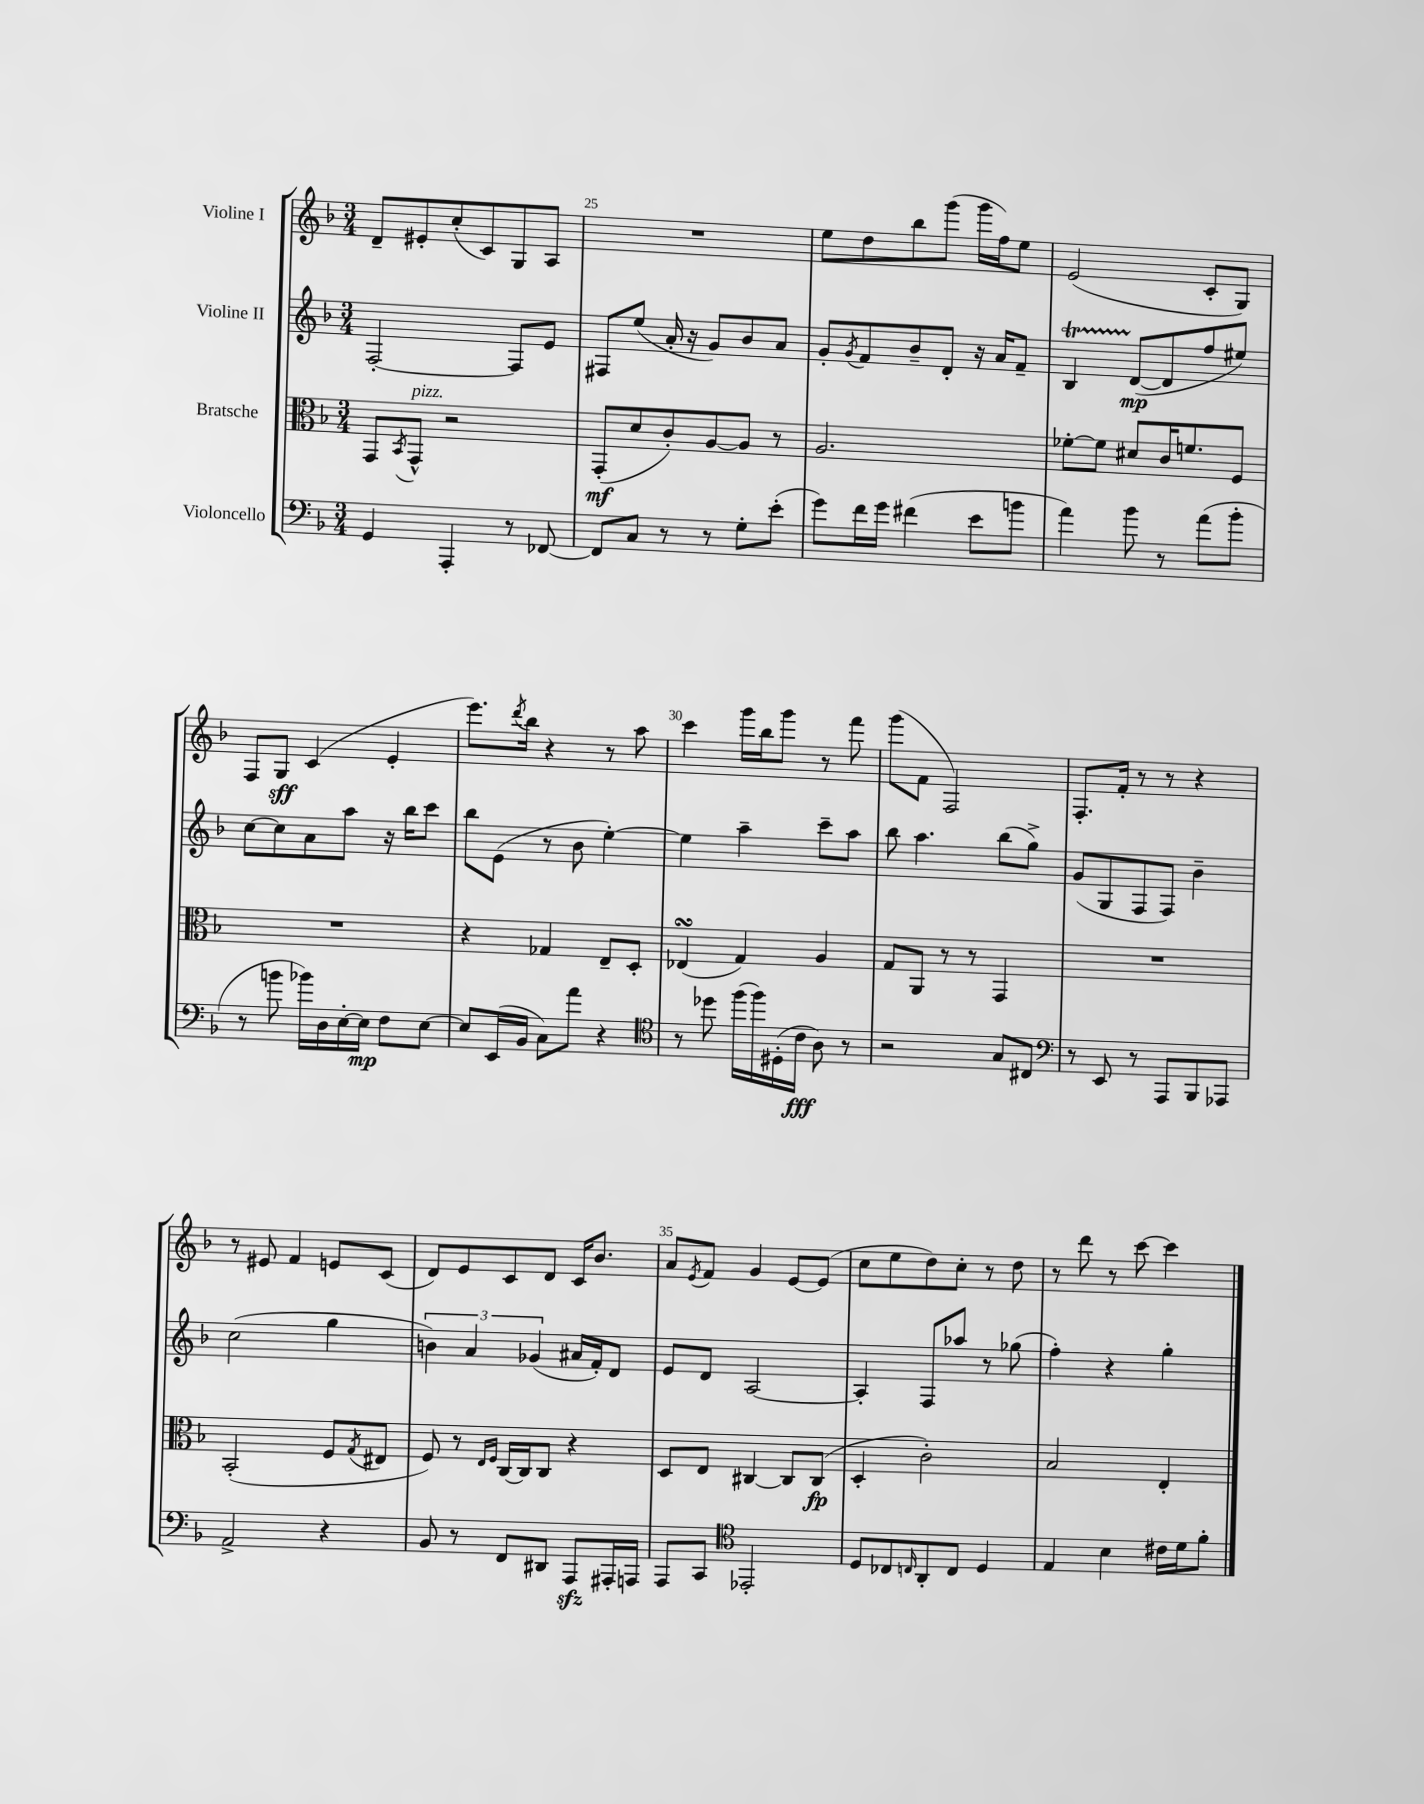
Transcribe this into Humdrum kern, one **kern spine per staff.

**kern	**dynam	**kern	**dynam	**kern	**dynam	**kern	**dynam
*part4	*part4	*part3	*part3	*part2	*part2	*part1	*part1
*staff4	*staff4	*staff3	*staff3	*staff2	*staff2	*staff1	*staff1
*I"Violoncello	*	*I"Bratsche	*	*I"Violine II	*	*I"Violine I	*
*clefF4	*	*clefC3	*	*clefG2	*	*clefG2	*
*k[b-]	*	*k[b-]	*	*k[b-]	*	*k[b-]	*
*M3/4	*	*M3/4	*	*M3/4	*	*M3/4	*
=24	=24	=24	=24	=24	=24	=24	=24
4GG/	.	8GG/L	.	[2F'/	.	8d~/L	.
.	.	8qBB-/	.	.	.	.	.
!	!	!LO:TX:a:i:t=pizz.	!	!	!	!	!
.	.	8GG^^/J	.	.	.	8e#X'/	.
4AAA'/	.	2r	.	.	.	(8cc'/	.
.	.	.	.	.	.	8c/)	.
8r	.	.	.	8F/L]	.	8G/	.
[8FF-X/	.	.	.	8e/J	.	8A/J	.
=25	=25	=25	=25	=25	=25	=25	=25
8FF-/L]	.	(8GG'/L	mf	8F#X/L	.	2.r	.
8C/J	.	8d/	.	(8ee/J	.	.	.
8r	.	8c'/)	.	16a'/	.	.	.
.	.	.	.	16r	.	.	.
8r	.	[8A/	.	8g/L)	.	.	.
8G'\L	.	8A/J]	.	8b-/	.	.	.
(8e'\J	.	8r	.	8a/J	.	.	.
=26	=26	=26	=26	=26	=26	=26	=26
8g\L)	.	2.A/	.	8g'/L	.	8ee\L	.
.	.	.	.	8qg/	.	.	.
16f\L	.	.	.	8f/	.	8dd\	.
16g\JJ	.	.	.	.	.	.	.
(4f#X\	.	.	.	8b-~/	.	8bb-\	.
.	.	.	.	8d'/J	.	(8ggg\J	.
8e\L	.	.	.	16r	.	16ggg\LL	.
.	.	.	.	16a/KL	.	16ff\J)	.
8bn\J	.	.	.	8f~/J	.	8ee\J	.
=27	=27	=27	=27	=27	=27	=27	=27
4a\)	.	[8f-X'\L	.	4B-T/	.	(2e/	.
.	.	8f-\J]	.	.	.	.	.
8b-\	.	8d#X/L	.	([8d/L	mp	.	.
8r	.	16c/K	.	8d/]	.	.	.
.	.	8.fn/	.	.	.	.	.
(8a\L	.	.	.	8ff/	.	8c'/L	.
8b-'\J	.	8F/J	.	8ee#X/J)	.	8G/J)	.
!!LO:LB:g=z
=28	=28	=28	=28	=28	=28	=28	=28
8r	.	2.r	.	[8cc\L	.	8F/L	.
8bn\	.	.	.	8cc\]	.	8G/J	sff
16b-X\LL)	.	.	.	8a\	.	(4c/	.
16D\	.	.	.	.	.	.	.
[16E'\	.	.	.	8aa\J	.	.	.
16E\JJ]	mp	.	.	.	.	.	.
8F\L	.	.	.	16r	.	4e'/	.
.	.	.	.	16bb-\KL	.	.	.
[8E\J	.	.	.	8ccc\J	.	.	.
=29	=29	=29	=29	=29	=29	=29	=29
8E/L]	.	4r	.	8bb-\L	.	8.eee\L)	.
(16EE/L	.	.	.	(8e\J	.	.	.
.	.	.	.	.	.	8qddd/	.
16BB-/JJ	.	.	.	.	.	16bb-\Jk	.
8C\L)	.	4G-X/	.	8r	.	4r	.
8a\J	.	.	.	8b-\	.	.	.
4r	.	8E~/L	.	[4ee'\)	.	8r	.
.	.	8D'/J	.	.	.	8aa\	.
=30	=30	=30	=30	=30	=30	=30	=30
*clefC4	*	*	*	*	*	*	*
8r	.	(4E-XsSSs/	.	4ee\]	.	4ccc\	.
8dd-X\	.	.	.	.	.	.	.
(16ff\LL	.	4G/)	.	4aa~\	.	16ggg\LL	.
16ff\)	.	.	.	.	.	16bb-\J	.
(16D#X'\	.	.	.	.	.	8ggg\J	.
16c\JJ	fff	.	.	.	.	.	.
8A\)	.	4A/	.	8ccc~\L	.	8r	.
8r	.	.	.	8aa\J	.	8fff\	.
=31	=31	=31	=31	=31	=31	=31	=31
2r	.	8G/L	.	8bb-\	.	(8ggg\L	.
.	.	8AA/J	.	4.aa\	.	8f\J	.
.	.	8r	.	.	.	2F/)	.
.	.	8r	.	.	.	.	.
8G/L	.	4GG/	.	(8bb-\L	.	.	.
8C#X/J	.	.	.	8gg^\J)	.	.	.
=32	=32	=32	=32	=32	=32	=32	=32
*clefF4	*	*	*	*	*	*	*
8r	.	2.r	.	(8g/L	.	8.F'/L	.
8EE/	.	.	.	8G/	.	.	.
.	.	.	.	.	.	16f'/Jk	.
8r	.	.	.	8F/	.	8r	.
8AAA/L	.	.	.	8F/J)	.	8r	.
8BBB-/	.	.	.	4b-~\	.	4r	.
8AAA-X/J	.	.	.	.	.	.	.
!!LO:LB:g=z
=33	=33	=33	=33	=33	=33	=33	=33
2AA^/	.	(2BB-'/	.	(2cc\	.	8r	.
.	.	.	.	.	.	8e#X/	.
.	.	.	.	.	.	4f/	.
4r	.	8F/L	.	4gg\	.	8en/L	.
.	.	8qG/	.	.	.	.	.
.	.	8E#X/J	.	.	.	(8c/J	.
=34	=34	=34	=34	=34	=34	=34	=34
8BB-/	.	8F/)	.	6bn\)	.	8d/L)	.
8r	.	8r	.	.	.	8e/	.
.	.	.	.	6a/	.	.	.
.	.	16qqE/LL	.	.	.	.	.
.	.	16qqF/JJ	.	.	.	.	.
8FF/L	.	[16C/LL	.	.	.	8c/	.
.	.	16C/J]	.	.	.	.	.
.	.	.	.	(6g-X/	.	.	.
8DD#X/J	.	8C/J	.	.	.	8d/J	.
8AAAzz/L	.	4r	.	16a#X/LL	.	16c/KL	.
.	.	.	.	16f'/J)	.	8.b-/J	.
16AAA#X'/L	.	.	.	8d/J	.	.	.
16AAAn/JJ	.	.	.	.	.	.	.
=35	=35	=35	=35	=35	=35	=35	=35
8AAA/L	.	8D/L	.	8e/L	.	8a/L	.
.	.	.	.	.	.	8qe/	.
8CC/J	.	8E/J	.	8d/J	.	8f/J	.
*clefC4	*	*	*	*	*	*	*
2EE-X'/	.	[4C#X/	.	[2A/	.	4g/	.
.	.	8C#/L]	.	.	.	[8e/L	.
.	.	(8C#/J	fp	.	.	(8e/J]	.
=36	=36	=36	=36	=36	=36	=36	=36
8D/L	.	4D'/	.	4A'/]	.	8cc\L	.
8C-X/	.	.	.	.	.	8ee\	.
16qqCn/	.	.	.	.	.	.	.
8AA'/	.	2c'\)	.	8F/L	.	8dd\)	.
8C/J	.	.	.	8aa-X/J	.	8cc'\J	.
4D/	.	.	.	8r	.	8r	.
.	.	.	.	(8gg-X\	.	8dd\	.
=37	=37	=37	=37	=37	=37	=37	=37
4E/	.	2B-/	.	4ff'\)	.	8r	.
.	.	.	.	.	.	8ddd\	.
4B-\	.	.	.	4r	.	8r	.
.	.	.	.	.	.	[8ccc\	.
16c#X\LL	.	4E'/	.	4gg'\	.	4ccc\]	.
16d\J	.	.	.	.	.	.	.
8f'\J	.	.	.	.	.	.	.
==	==	==	==	==	==	==	==
*-	*-	*-	*-	*-	*-	*-	*-
